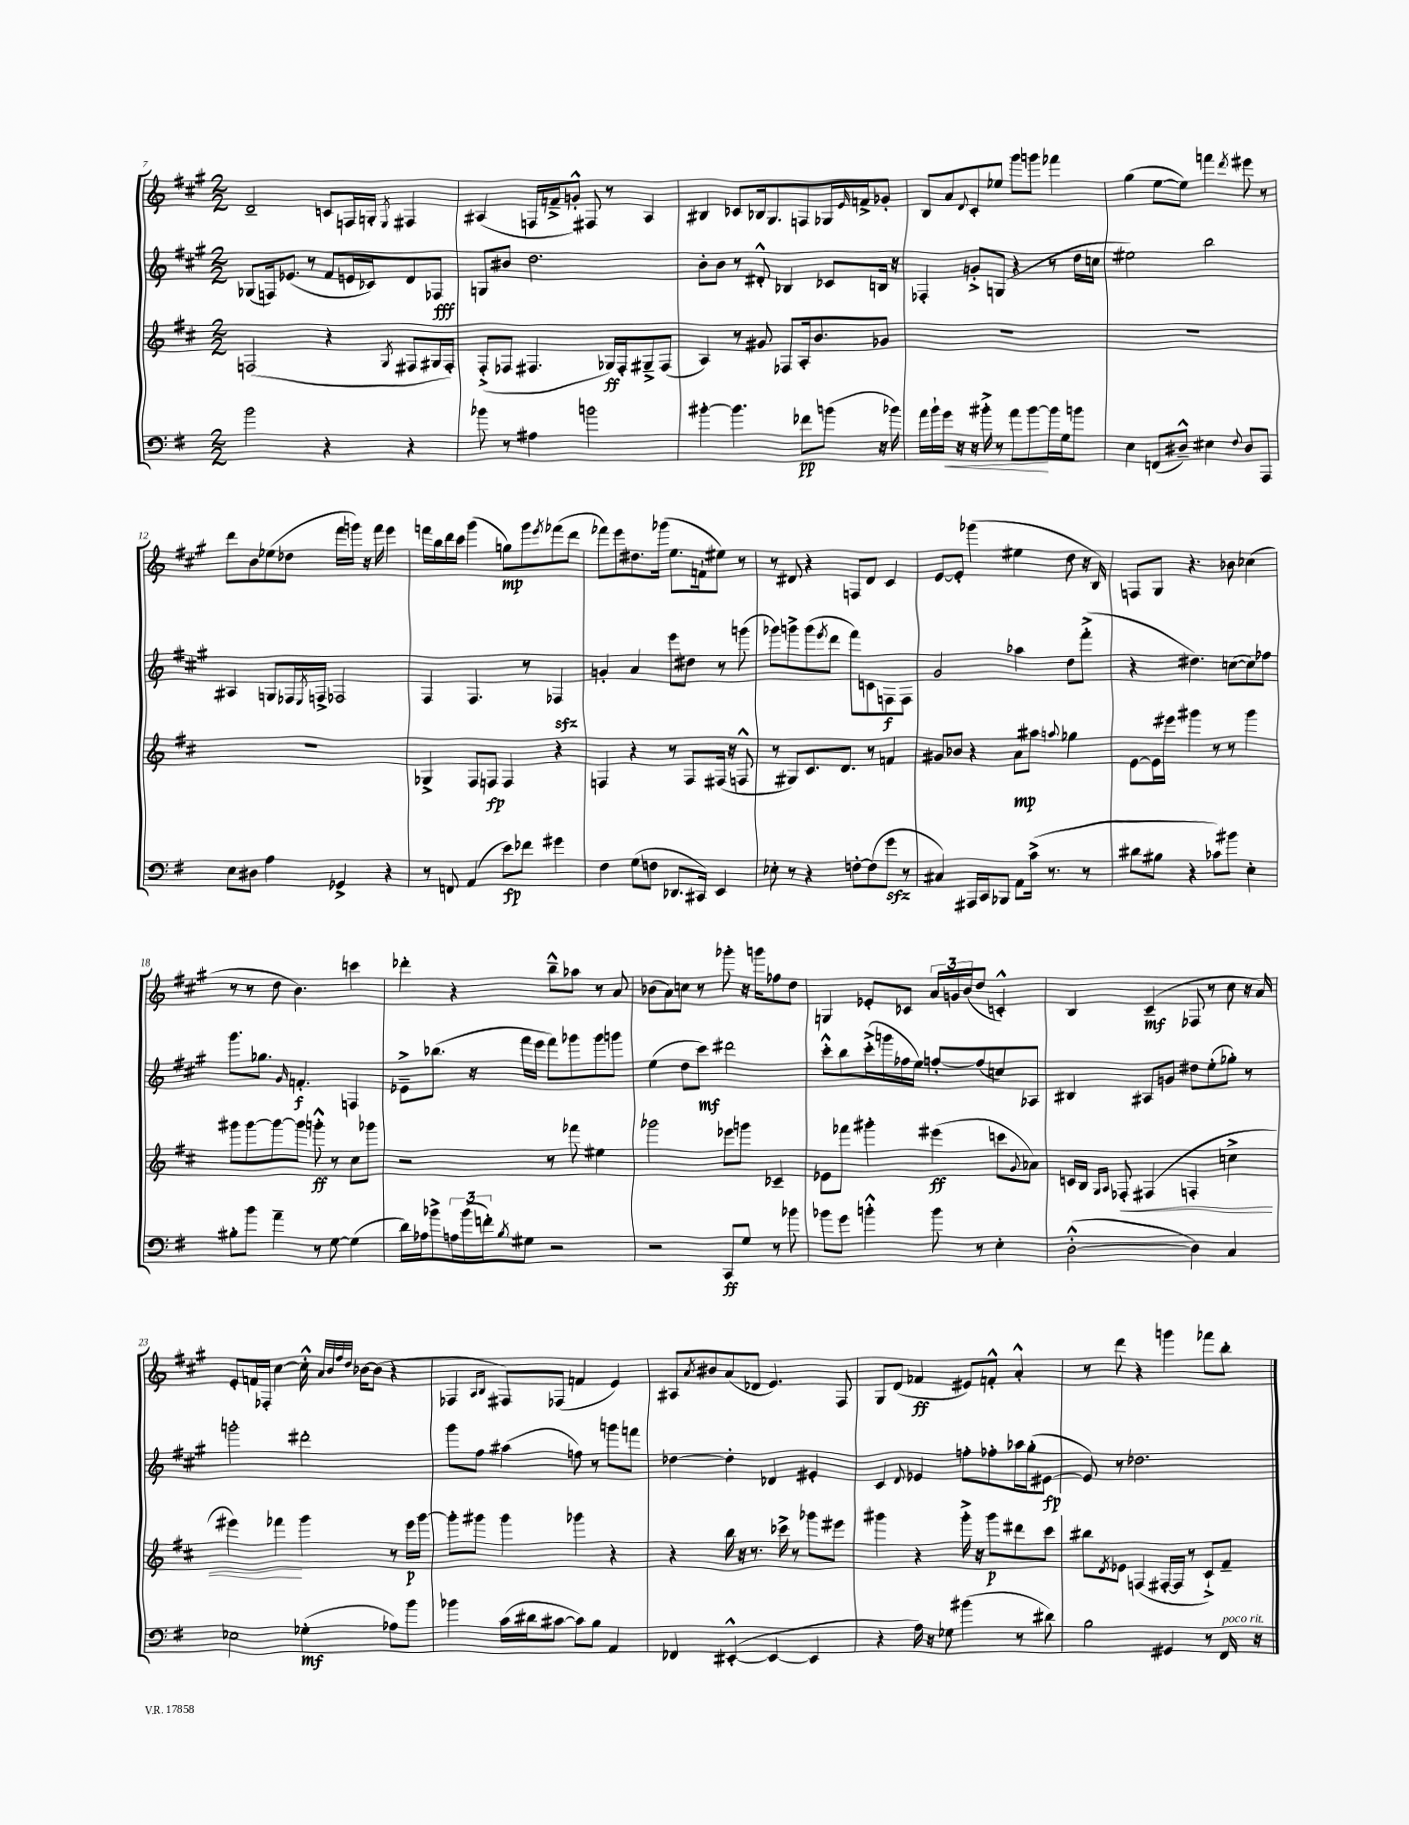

**kern	**kern	**kern	**kern
*staff4	*staff3	*staff2	*staff1
*clefF4	*clefG2	*clefG2	*clefG2
*k[f#]	*k[f#c#]	*k[f#c#g#]	*k[f#c#g#]
*M2/2	*M2/2	*M2/2	*M2/2
2b	(2F	(8G-	2d~
.	.	16F)	.
.	.	(8.e-	.
.	.	8r	.
4r	4r	8f#	8c
.	.	16e	16F
.	.	16c-)	16G'
.	8qG	.	8qE
4r	8F#	8d	4F#
.	16G#	8F-	.
.	16F#')	.	.
=	=	=	=
8b-	(8F#'^	8G	(4A#
8r	8F-	8b#	.
4A#	4.F#	2.dd	16F
.	.	.	16f~^
.	.	.	8g'^^)
2b	.	.	8F#
.	16G-)	.	8r
.	16F#'	.	.
.	8G#~^	.	4A#
.	(8F#	.	.
=	=	=	=
[4b#'	4A)	8b'	4B#
.	.	8b	.
4.b#]	8r	8r	8c-
.	8g#	8d#'^^	16B-
.	.	.	8.G#
.	8F-	4B-	.
8f-	16A'	.	8F
.	8.b	.	.
(8b	.	8c-	16G-
.	.	.	16qqe
.	.	.	16f^
16r	8g-	16B	8g-'
16b-)	.	16r	.
=	=	=	=
16a	1r	4F-'	8B
16b`	.	.	.
16g	.	.	8a
16r	.	.	.
.	.	.	8qqd
16r	.	8g'^	8c#'
16b#'^	.	.	.
8r	.	(8G	8ee-
8a	.	4r	8ggg#
[8b#	.	.	8ggg
16b#]	.	8r	4fff-
16G	.	.	.
8b	.	16dd	.
.	.	16cc	.
=	=	=	=
4E	1r	2ee#)	(4gg#
(8FF	.	.	[8ee
8D#~^^)	.	.	8ee])
4E#	.	2bb	4fff
8qqF#	.	.	8qddd
8D#	.	.	8eee#
8AAA	.	.	8r
=	=	=	=
8E	1r	4A#	8ddd
8D#	.	.	8b
4A	.	8G	(8ee-
.	.	16F-	8dd-
.	.	8qE	.
.	.	16F^	.
4GG-^	.	2F-	16fff#
.	.	.	16ggg)
.	.	.	16r
.	.	.	16fff#
4r	.	.	4eee
=	=	=	=
8r	4G-^	4F#	16fff
.	.	.	16bb
8FF	.	.	16ddd
.	.	.	16ccc#
(4AA	8F#	4.F#	(4ggg#
.	8F	.	.
8e)	4F	.	8gg)
8f-	.	8r	8ggg#
.	.	.	8qeee
4g#	4r	4F-	(8fff-
.	.	.	8ddd
=	=	=	=
4F#	4F	4g'	8fff-)
.	.	.	8eee
(8G	4r	4a	8.dd#
8F	.	.	.
.	.	.	(16ggg-
8.DD-	8r	8eee	8.ee
.	8F	8dd#	.
16CC#)	.	.	16f`
4EE	(16F#	8r	8ee#)
.	16r	.	.
.	8F^^	(8ggg	8r
=	=	=	=
8E-'	8r	8ggg-)	8r
8r	8G#)	8ggg^	8d#
4r	8.c#	(8ggg	4r
.	.	8qeee	.
.	.	8ddd	.
.	8.d	.	.
[8F'	.	8fff#)	8F
(8F]	8r	8c	8d#
8g	4f	8F	4c#
8r	.	8F	.
=	=	=	=
4C#)	8g#	2g#	[8e
.	8b-	.	8e']
16AAA#	4r	.	(4ggg-
16CC	.	.	.
8BBB-	.	.	.
8AA	8a	4aa-	4ee#
(16c^	8aa#	.	.
8.r	.	.	.
.	8qqaa	.	.
.	4gg-	8dd	8dd
8r	.	(8fff#'^	16r
.	.	.	16B)
=	=	=	=
8d#	[8e	4r	8F
8B#	16e]	.	8G#
.	16eee#	.	.
4r	4ggg#	4.dd#)	4.r
8c-)	8r	.	.
8b#	8r	([8cc	8b-
4E'	4ggg#	8cc])	(4cc-
.	.	8ff-	.
=	=	=	=
8B#'	8ggg#	8.ggg#	8r
8b	[8ggg#	.	8r
.	.	8.gg-	.
4a~	8ggg#_	.	8dd
.	.	16qqg#	.
.	8ggg#]	4.f'	4.b)
8r	8ggg'^^	.	.
[8G	8r	.	.
(4G]	8cc#	4F	4ccc
.	8ggg-	.	.
=	=	=	=
16d)	2r	8e-~^	4ddd-'
16A-	.	.	.
8b-^	.	(8.bb-	.
24A	.	.	4r
(24b-	.	.	.
.	.	16r	.
24f')	.	.	.
8qB	.	.	.
8G#	.	16fff#	.
.	.	16eee	.
2r	8r	8fff#)	8bb~^^
.	8fff-	8ggg-	8aa-
.	4ee#	8ggg-	8r
.	.	8ggg	8a
=	=	=	=
2r	2ggg-	(4ee	(8b-
.	.	.	8a)
.	.	8dd	8cc
.	.	8ccc#)	8r
8CC	8eee-	2ddd#	8ggg-'
8G	8ggg	.	16r
.	.	.	16ggg
8r	4c-~	.	8ff-
8b-	.	.	8dd
=	=	=	=
8b-	8e-	8ccc#'^^	4G
8g	8fff-	8bb	.
4b'^^	4ggg#'	(16ccc#'^	8e-'
.	.	16ggg	.
.	.	16ff-	8c-
.	.	16ee)	.
8b	(4eee#	[8ff'	24a
.	.	.	24g
.	.	.	(24b
8r	.	(8ff]	8dd
4E'	8ccc	8cc)	4c'^^)
.	8qqg	.	.
.	8a-)	8A-	.
=	=	=	=
([2D'^^	16c	4B#	4B
.	16B	.	.
.	16qqG	.	.
.	16qqA	.	.
.	8F-'	.	.
.	(4F#	8A#	(4c#~
.	.	8g	.
4D])	4F'	8dd#	8F-
.	.	(8ee'	8r
4C	4cc^	8gg-')	8cc#
.	.	8r	16r
.	.	.	16a)
=	=	=	=
2E-	4eee#)	2ggg'	8e'
.	.	.	16f
.	.	.	16F-'
.	4fff-	.	[4cc#
(4G-'	4ggg	2ddd#'	16cc#'^^]
.	.	.	32qqa
.	.	.	32qqb
.	.	.	32qqff#
.	.	.	32qqdd
.	.	.	[16b-
.	.	.	(8b-]
8A-)	8r	.	4r
8b	16eee#	.	.
.	[16ggg	.	.
=	=	=	=
4b-	8ggg']	8ggg#	4F-
.	8ggg#	8ff#	.
.	.	.	16qqA
.	.	.	16qqB
(16c	4ggg#	(4aa#	8F#)
16d#	.	.	.
[8c#	.	.	(8F-
8c#])	4ggg-	8ff)	4f
8B	.	8r	.
4AA	4r	8ggg	4e)
.	.	8fff	.
=	=	=	=
4FF-	4r	[4dd-	8A#
.	.	.	8qa
.	.	.	8b#
([4EE#'^^	16bb	4dd-']	(8a
.	16r	.	.
.	8.r	.	8d-
4EE#_	.	4d-	4.e)
.	16ccc-^	.	.
.	8r	.	.
4EE#]	8ggg-	4e#'	.
.	8eee#	.	8F#
=	=	=	=
4r	4ggg#	4c#	8G#
.	.	.	(8d
.	.	8qqd	.
16A)	4r	4e-	4f-
16r	.	.	.
8G-	.	.	.
(4b#	16ggg#'^	8ff'	8e#)
.	16r	.	.
.	8ggg#	8ff-'	8f'^^
8r	8ddd#	16aa-	4a'^^
.	.	(16gg#'	.
8d#)	8ccc#	[8e#	.
=	=	=	=
2B	8bb#	8e#])	8r
.	8qd	.	.
.	8e-	8r	8ddd
.	(4F	2.dd-	4r
4GG#	[16F#'	.	4ggg
.	16F#]	.	.
.	8r	.	.
8r	8c#`^)	.	8fff-
16FF#	8f#~	.	8bb'
16r	.	.	.
==	==	==	==
*-	*-	*-	*-
